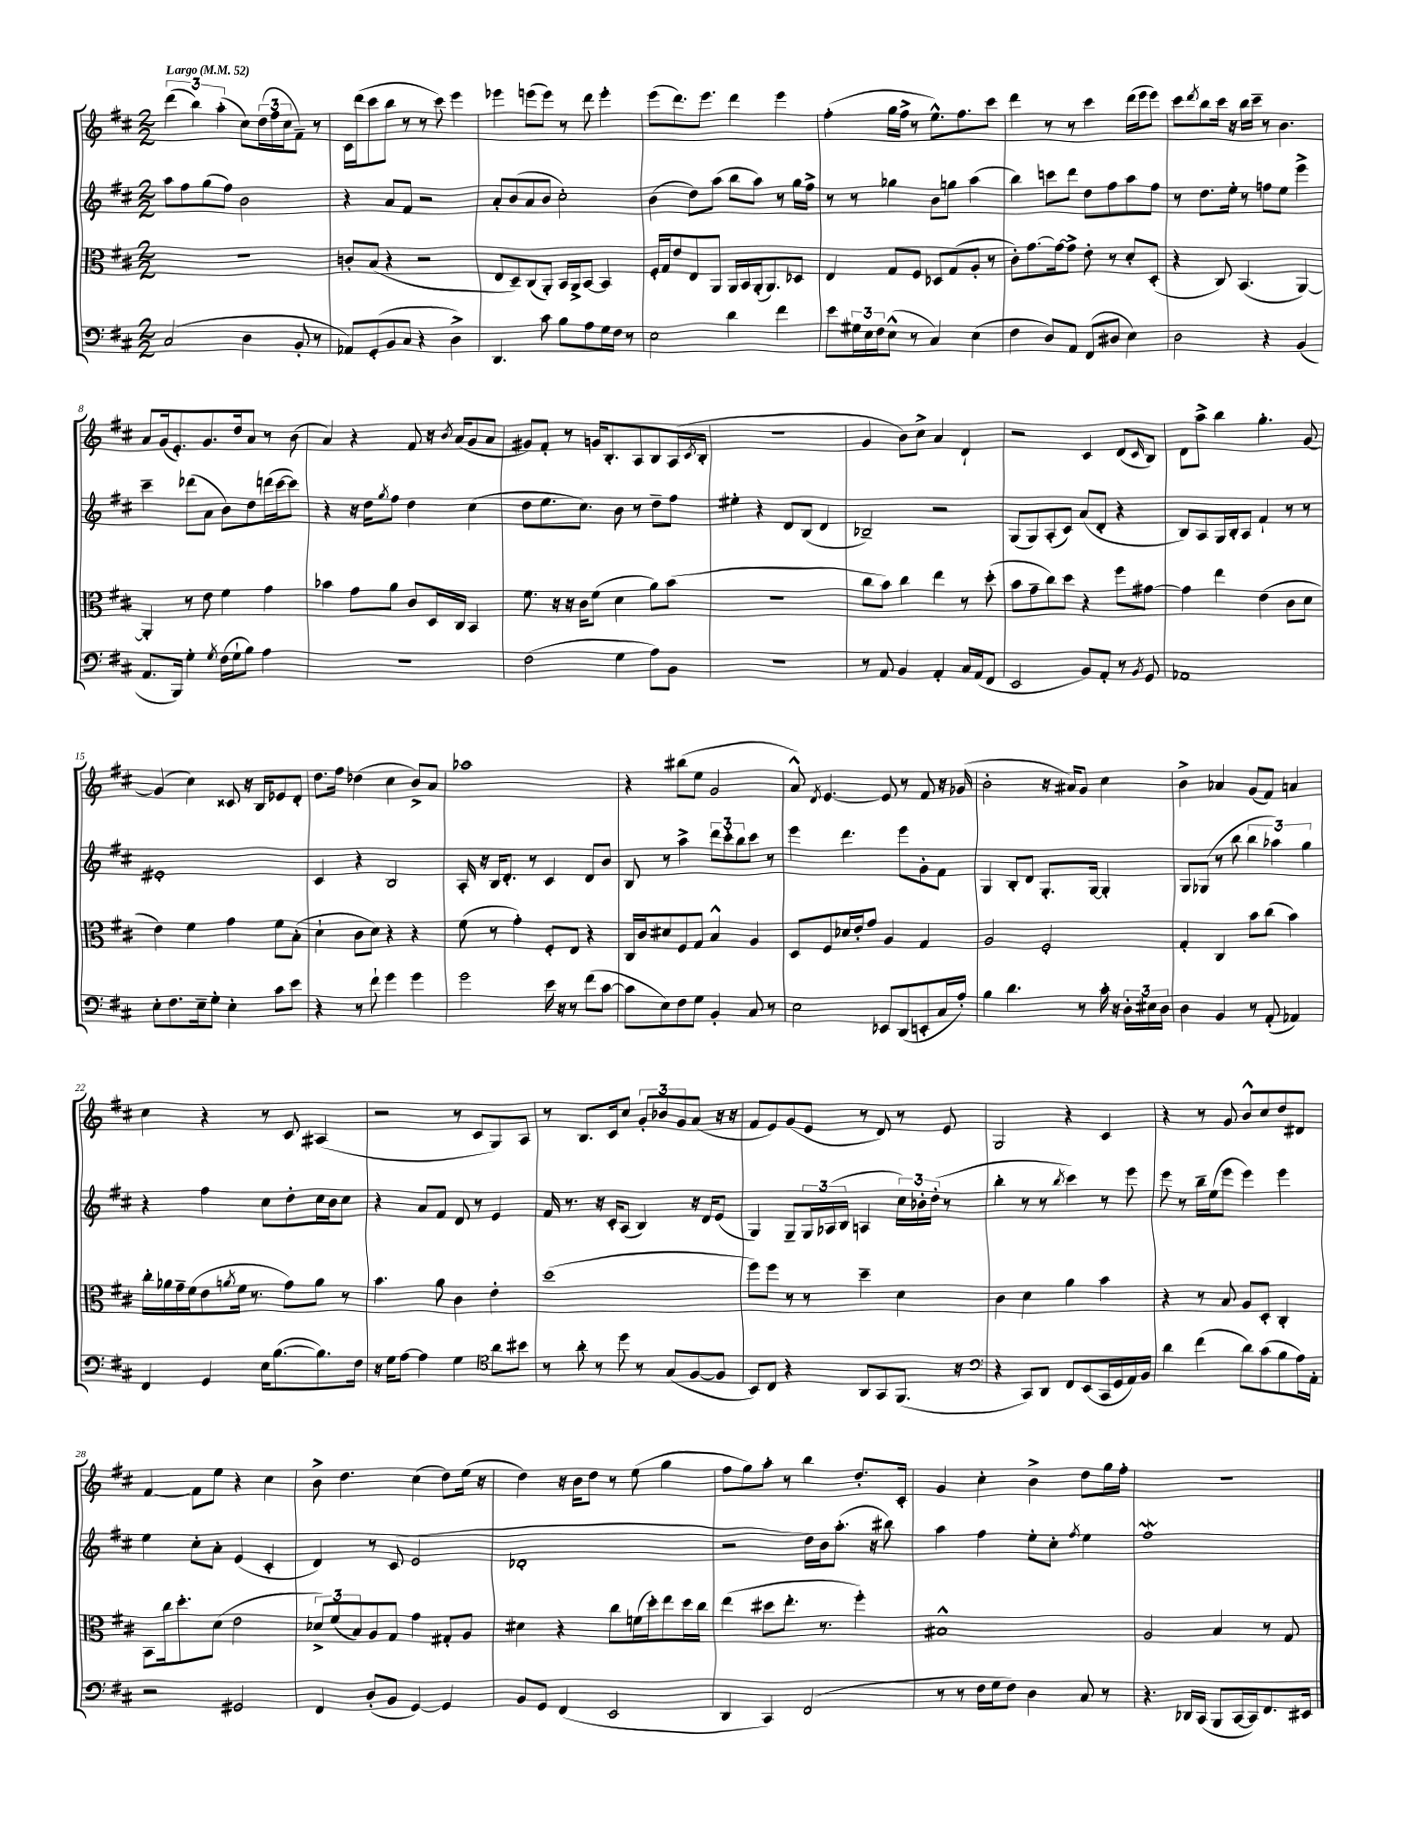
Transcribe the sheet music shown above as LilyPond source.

<<
\new StaffGroup <<
\new Staff = "s0" {
    \clef treble \key d \major \numericTimeSignature \time 2/2 \tempo "Largo" 4 = 52
    \tuplet 3/2 { d'''4( b''4) a''4-.( } cis''8) \tuplet 3/2 { d''16( fis''16 cis''16 } fis'8--) r8 |
    cis'16 d'''16( cis'''8 b''8 r8 r8 cis'''8) e'''4 |
    ees'''4 e'''8( e'''8) r8 d'''8 e'''4-. |
    e'''8( d'''8.) e'''8. d'''4 e'''4 |
    fis''4-.( g''16 fis''16-> r8 e''8.-^) fis''8. cis'''8 |
    d'''4 r8 r8 cis'''4 d'''16( e'''16 e'''8) |
    cis'''8 \acciaccatura { d'''8 } b''8 cis'''16 r16 b''16 cis'''16-- r8 b'4. |
    a'8 g'16( e'8.-.) g'8. d''16 a'8 r8 b'8( |
    a'4) r4 fis'8 r16 \acciaccatura { b'8 } a'16( g'8 a'8 |
    gis'8) fis'8-. r8 g'16 b8.-. a8 b8 a16( \acciaccatura { cis'8 } b16-. |
    R1 |
    g'4 b'8) cis''8-> a'4 d'4-! |
    r2 cis'4 d'8( \grace { cis'16 } b8) |
    d'8 a''8-> b''4 g''4.-. g'8~ |
    g'4( cis''4) cisis'8 r16 b16 ees'8 d'8-. |
    d''8. fis''16 des''4( cis''4 b'8->) a'8 |
    aes''1 |
    r4 bis''8( e''8 g'2 |
    a'8-^) \acciaccatura { d'8 } e'4.~ e'8 r8 fis'8 r16 ges'16( |
    b'2-. r16 ais'16) g'8 cis''4 |
    b'4-> aes'4 g'8( fis'8) a'4 |
    cis''4 r4 r8 cis'8 ais4( |
    r2 r8 cis'8 g8) a8 |
    r8 b8. cis'16 cis''8 \tuplet 3/2 { g'8-. bes'8 g'8 } a'8( r16 r16 |
    fis'8 e'8) g'8( e'8 r8 d'8) r8 e'8 |
    g2 r4 cis'4 |
    r4 r8 g'8 b'8-^ cis''8 d''8 dis'8 |
    fis'4~ fis'8 e''8 r4 cis''4 |
    b'8-> d''4. cis''4( d''8) e''16( r16 |
    d''4) r16 b'16 d''8 r8 e''8( g''4 |
    fis''8 g''8) a''8-. r8 b''4 d''8.-. cis'16-. |
    g'4 cis''4-. b'4-> d''8 g''16 fis''16-. |
    R1 \bar "|." |
}
\new Staff = "s1" {
    \clef treble \key d \major \numericTimeSignature \time 2/2
    a''8 fis''8 g''8( fis''8) b'2 |
    r4 a'8 fis'8 r2 |
    a'8-. b'8( a'8 b'8 cis''2-.) |
    b'4( d''8) a''8( b''8 a''8) r8 g''16 fis''16-> |
    r8 r8 ges''4 b'8 g''8 a''4( |
    b''4) c'''8 d'''8 d''8 fis''8 a''8 fis''8 |
    r8 d''8. e''16-. r8 f''8 e''8 e'''4-> |
    cis'''4-- des'''8( a'8 b'8) d''8 d'''16( cis'''16~ cis'''8) |
    r4 r16 d''16 \acciaccatura { g''8 } fis''8 d''4 cis''4( |
    d''8 e''8. cis''8.) b'8 r8 d''8-- fis''8 |
    eis''4-. r4 d'8 b8( d'4 |
    bes2--) r2 |
    g8( g8) a8-.( cis'8) a'8( d'8-. r4 |
    b8) a8 g16 b16-. a8 fis'4-! r8 r8 |
    eis'1-. |
    cis'4 r4 b2 |
    a16-. r16 b16 d'8.-. r8 cis'4 d'8 b'8 |
    b8 r8 a''4-> \tuplet 3/2 { d'''8 cis'''8-. b''8 } cis'''8 r8 |
    e'''4 d'''4. e'''8 g'8-. fis'8 |
    g4 b8-. d'8 g8.-. g16~ g4-. |
    g8 ges8( r8 b''8 \tuplet 3/2 { b''4 aes''4) g''4 } |
    r4 fis''4 cis''8 d''8-. cis''16 b'16 cis''8 |
    r4 a'8 fis'8 d'8 r8 e'4 |
    fis'16 r8. r16 cis'16-. a8( b4) r16 d'16 e'8( |
    g4) g8-- \tuplet 3/2 { g16 aes16( b16 } a4 \tuplet 3/2 { cis''16) bes'16-. d''16-.( } r8 |
    b''4-. r8 r8 \acciaccatura { b''8 } cis'''4) r8 e'''8 |
    e'''8 r8 b''16-- e''16( e'''8 e'''4) e'''4 |
    e''4 cis''8-. a'8-. e'4( cis'4-. |
    d'4) r8 cis'8( e'2 |
    des'1-. |
    r2 d''16) b'16 a''8.-.( r16 bis''8) |
    a''4 fis''4 e''8-. cis''8-. \acciaccatura { fis''8 } e''4 |
    fis''1\mordent \bar "|." |
}
\new Staff = "s2" {
    \clef alto \key d \major \numericTimeSignature \time 2/2
    R1 |
    c'8-. b8( r4 r2 |
    e8 d8--) cis8( a,8-.) b,16 a,16-> b,8~ b,4 |
    fis16-. g16 e'8 e8 a,8 a,16 b,16 a,16-.( a,8.) des8 |
    e4 g8 fis8 des8 g8( a8-. r8 |
    cis'8-.) g'8.~ g'16~ g'8-> e'8-. r8 d'8-. d8-.( |
    r4 cis8) b,4.( a,4~) |
    a,4-. r8 e'8 fis'4 g'4 |
    bes'4 g'8 a'8 cis'8 d16 cis16 b,4 |
    fis'8. r16 r16 cis'16 fis'8( d'4 a'8) b'8( |
    R1 |
    cis''8 b'8) cis''4 e''4 r8 d''8-.( |
    b'8 g'8-- cis''8) d''8 r4 fis''8 gis'8~ |
    gis'4 e''4 e'4( cis'8 d'8 |
    e'4) fis'4 g'4 fis'8 b8-.( |
    d'4-! cis'8 d'8) r4 r4 |
    fis'8( r8 g'4-.) fis8-. e8 r4 |
    cis16 cis'16 dis'8 fis8 g8 b4-^ a4 |
    d8 fis8 des'16 e'16-. g'8 a4 g4 |
    a2 fis2-. |
    g4-. cis4 b'8 cis''8( b'4) |
    cis''16-. aes'16 g'16-- fis'16( e'8 \acciaccatura { a'8 } fis'16 r8. g'8) a'8 r8 |
    b'4. a'8 cis'4 e'4-. |
    d''1( |
    fis''8) fis''8 r8 r8 d''4-- d'4 |
    cis'4 d'4 a'4 b'4 |
    r4 r8 b8 a8 d8-. cis4-. |
    b,8 cis''16 d''8.-. d'8( e'2 |
    \tuplet 3/2 { des'8->) fis'8( b8) } a8 g8 g'4 gis8-. a8 |
    dis'4 r4 cis''8 f'16( d''16-.) e''8 d''16 cis''16 |
    e''4( dis''8 e''8.-. r8. fis''4-.) |
    bis1-^ |
    a2 b4 r8 g8 \bar "|." |
}
\new Staff = "s3" {
    \clef bass \key d \major \numericTimeSignature \time 2/2
    cis2( d4 b,8-. r8 |
    aes,8) g,8-.( b,8 cis8 r4 d4->) |
    d,4. cis'8 b8 a8 g16 fis16 r8 |
    e2 d'4 fis'4 |
    e'8 \tuplet 3/2 { gis16 e16 fis16 } e8-^( r8 cis4) e4( |
    fis4 d8) a,8 fis,8( dis8 e4) |
    d2 r4 b,4( |
    a,8. b,,16) g4-. \acciaccatura { g8 } fis16( g16-! b8) a4 |
    R1 |
    fis2( g4 a8) b,8 |
    R1 |
    r8 a,8 b,4 a,4-. cis16 a,16( fis,8 |
    e,2 b,8) a,8-. r8 \acciaccatura { b,8 } g,8 |
    aes,1 |
    e8-. fis8. e16-- g8-. e4-. cis'8 e'8 |
    r4 r8 fis'8-! g'4 g'4 |
    g'2 e'16 r16 r8 fis'8( cis'8~ |
    cis'8 e8) fis8 g8 b,4-. cis8 r8 |
    e2 ees,8 d,8( e,8-. cis16 a16-.) |
    b4 d'4. r8 cis'16-. r16 \tuplet 3/2 { d16-. eis16 d16 } |
    d4 b,4 r8 a,8-.( aes,4) |
    fis,4 g,4 e16 b8.~( b8.) fis16 |
    r16 g16 a8~ a4 g4 \clef tenor a'8 bis'8 |
    r8 a'8-. r8 d''8 r8 g8( fis8~ fis8 |
    b,8) cis8 r4 a,8 g,8 fis,8.( r16 |
    \clef bass r4 cis,8) d,8 fis,8 e,8( cis,16 g,16 a,16) b,16 |
    d'4 fis'4( d'8) cis'8( b8 a16) a,16-. |
    r2 gis,2 |
    fis,4 d8-.( b,8 g,4~) g,4 |
    b,8 g,8 fis,4( e,2 |
    d,4 cis,4) fis,2( |
    r8 r8 fis16 g16 fis8) d4 cis8 r8 |
    r4. des,16 cis,16( b,,8 cis,16~ cis,16) fis,8. eis,16 \bar "|." |
}
>>
>>
